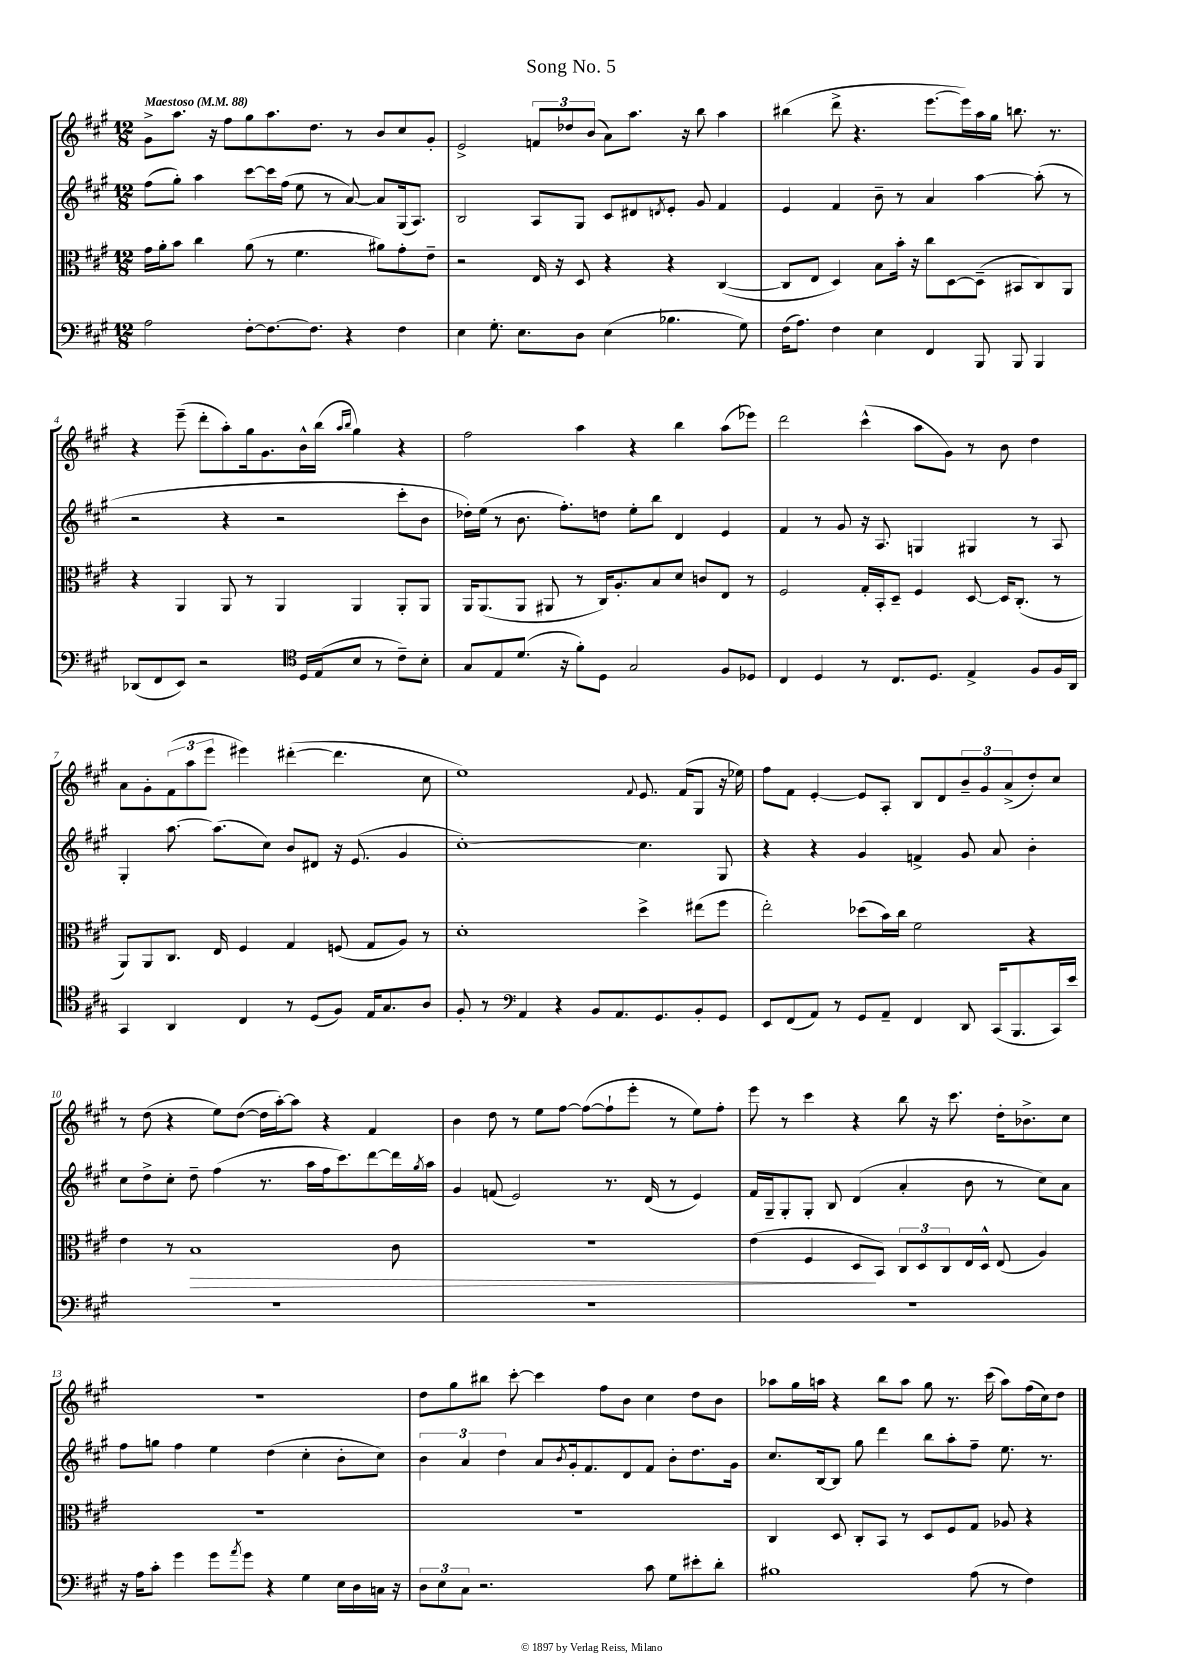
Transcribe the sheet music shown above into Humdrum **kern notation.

**kern	**kern	**kern	**kern
*staff4	*staff3	*staff2	*staff1
*clefF4	*clefC3	*clefG2	*clefG2
*k[f#c#g#]	*k[f#c#g#]	*k[f#c#g#]	*k[f#c#g#]
*M12/8	*M12/8	*M12/8	*M12/8
*MM88	*MM88	*MM88	*MM88
2A	16g#	(8ff#	8g#^
.	16a'	.	.
.	8b	8gg#')	8.aa
.	4cc#	4aa	.
.	.	.	16r
.	.	.	8ff#
[8F#'	(8a	[8ccc#	8gg#
8.F#_	8r	16ccc#]	8.aa
.	.	(16ff#	.
.	4.f#	8ee	.
8.F#]	.	.	8.dd
.	.	8r	.
4r	.	[8a)	8r
.	8a#)	8a]	8b
4F#	8g#'	(16G#	8cc#
.	.	8.A)	.
.	8e~	.	8g#'
=	=	=	=
4E	2r	2B	2e^
8.G#'	.	.	.
8.E	.	.	.
.	16E	8A	12f
.	16r	.	.
.	.	.	12dd-
8D	8D	8G#	.
.	.	.	(12b
(4E	4r	8c#	8a)
.	.	8d#	8.aa
.	.	8qd	.
4.B-	4r	8e'	.
.	.	.	16r
.	.	8g#	8bb
.	([4C#	4f#	4aa
8G#)	.	.	.
=	=	=	=
(16F#	8C#]	4e	(4bb#
8.A)	.	.	.
.	8E	.	.
4F#	4D)	4f#	8ddd^
.	.	.	4.r
4E	8B	8b~	.
.	16b'	8r	.
.	16r	.	.
4FF#	8cc#	4a	[8.eee
.	[8D	.	.
.	.	.	16eee])
8BBB	(8D~]	[4aa	16aa
.	.	.	16gg#
8BBB	8BB#	.	8.bb
4BBB	8C#)	(8aa']	.
.	.	.	8.r
.	8AA	8r	.
=	=	=	=
(8DD-	4r	2r	4r
8FF#	.	.	.
8EE)	4AA	.	(8eee~
2r	.	.	8ddd'
.	8AA	4r	8aa')
.	8r	.	16gg#
.	.	.	8.g#
.	4AA	2r	.
*clefC4	*	*	*
16D	.	.	16b^^
(16E	.	.	(16bb
.	.	.	16qqaa
.	.	.	16qqbb
8B	4AA	.	4gg#)
8r	.	.	.
8c#~)	8AA'	8ccc#'	4r
8B'	8AA	8b	.
=	=	=	=
8G#	16AA	16dd-')	2ff#
.	(8.AA	(16ee	.
8E	.	8r	.
(8.d	8AA	8.b	.
.	8AA#	.	.
16r	.	8.ff#')	.
8f#')	8r	.	4aa
8D	16C#)	8dd	.
.	8.A'	.	.
2G#	.	8ee'	4r
.	8B	8bb	.
.	8d	4d	4bb
.	8c	.	.
8F#	8E	4e	(8aa
8D-	8r	.	8eee-)
=	=	=	=
4C#	2F#	4f#	2ddd
4D	.	8r	.
.	.	8g#	.
8r	16G#'	16r	(4ccc#^^
.	16BB'	8.A	.
8.C#	8D~	.	.
.	4F#	4G	8aa
8.D	.	.	.
.	.	.	8g#)
4E^	[8D	4G#	8r
.	16D]	.	8b
.	(8.C#'	.	.
8F#	.	8r	4dd
16F#	8r	8A	.
16AA	.	.	.
=	=	=	=
4GG#	8AA)	4G#'	8a
.	8AA	.	8g#'
4AA	8.C#	[8.aa	(12f#
.	.	.	12aa
.	.	.	12eee
.	16E	(8.aa]	.
4C#	4F#	.	4eee#)
.	.	8cc#)	.
8r	4G#	8b	([4ddd#'
(8D	.	8d#	.
8F#)	(8F	16r	4.ddd#]
.	.	(8.e	.
16E	8G#	.	.
8.G#	.	.	.
.	8A)	4g#	.
8A	8r	.	8cc#
=	=	=	=
8F#'	1d'	[1cc#')	1ee)
8r	.	.	.
*clefF4	*	*	*
4AA	.	.	.
4r	.	.	.
8BB	.	.	.
8.AA	.	.	.
.	.	.	8qqf#
.	4dd^	4.cc#]	8.e
8.GG#	.	.	.
.	.	.	(16f#
8BB'	(8ee#	.	8G#
8GG#	8ff#	8G#	16r
.	.	.	16ee-)
=	=	=	=
8EE	2ee')	4r	8ff#
(8FF#	.	.	8f#
8AA)	.	4r	[4e'
8r	.	.	.
8GG#	(8dd-	4g#	8e]
8AA~	16b)	.	8A'
.	16cc#	.	.
4FF#	2f#	4f^	8B
.	.	.	8d
8DD	.	8g#	12b~
.	.	.	12g#
(16CC#	.	8a	.
.	.	.	(12a^
8.BBB	.	.	.
.	4r	4b'	8dd')
16CC#)	.	.	8cc#
16e	.	.	.
=	=	=	=
1.r	4e	8cc#	8r
.	.	8dd^	(8dd
.	8r	8cc#'	4r
.	1B	8dd~	.
.	.	(4ff#	8ee)
.	.	.	([8dd
.	.	8.r	16dd]
.	.	.	[16aa')
.	.	.	8aa]
.	.	16aa	.
.	.	16ff#	4r
.	.	8.ccc#)	.
.	.	[8ddd	4f#
.	8c#	16ddd]	.
.	.	8qgg#	.
.	.	16aa	.
=	=	=	=
1.r	1.r	4g#	4b
.	.	(8f	8dd
.	.	2e)	8r
.	.	.	8ee
.	.	.	[8ff#
.	.	.	(8ff#_
.	.	8.r	8ff#`]
.	.	.	8eee'
.	.	(16d	.
.	.	8r	8r
.	.	4e)	8ee)
.	.	.	8ff#'
=	=	=	=
1.r	(4e	16f#	8eee
.	.	16G#~	.
.	.	8G#'	8r
.	4F#	8G#'	4ccc#
.	.	8B	.
.	8D	(4d	4r
.	8BB)	.	.
.	12C#	4a'	8bb
.	12D	.	.
.	.	.	16r
.	12C#	.	.
.	.	.	8.ccc#
.	16E	8b	.
.	16D^^	.	.
.	(8E	8r	16dd'
.	.	.	8.b-^
.	4A)	8cc#)	.
.	.	8a	8cc#
=	=	=	=
16r	1.r	8ff#	1.r
16A	.	.	.
8c#'	.	8gg	.
4g#	.	4ff#	.
8g#	.	4ee	.
8qa	.	.	.
8g#	.	.	.
4r	.	(4dd	.
4G#	.	4cc#'	.
16E	.	8b'	.
16D	.	.	.
16C	.	8cc#)	.
16r	.	.	.
=	=	=	=
12D	1.r	6b	8dd
12E	.	.	.
.	.	.	8gg#
12C#	.	6a	.
2.r	.	.	8bb#
.	.	6dd	.
.	.	.	[8ccc#'
.	.	8a	4ccc#]
.	.	8qb	.
.	.	16g#'	.
.	.	8.f#	.
.	.	.	8ff#
.	.	8d	8b
8c#	.	8f#	4cc#
8G#	.	8b'	.
8e#'	.	8.dd	8dd
8d'	.	.	8b
.	.	16g#	.
=	=	=	=
1B#	4C#	8.cc#	8aa-
.	.	.	16gg#
.	.	[16B	16aa
.	8D	8B]	4r
.	8C#'	8gg#	.
.	8BB	4ddd	8bb
.	8r	.	8aa
.	8D	8bb	8gg#
.	8F#	8aa'	8.r
(8A	8G#	8ff#~	.
.	.	.	(16ccc#
8r	8A-	8.ee	8aa)
4F#)	4r	.	(16ff#
.	.	8.r	16cc#)
.	.	.	8dd
==	==	==	==
*-	*-	*-	*-
